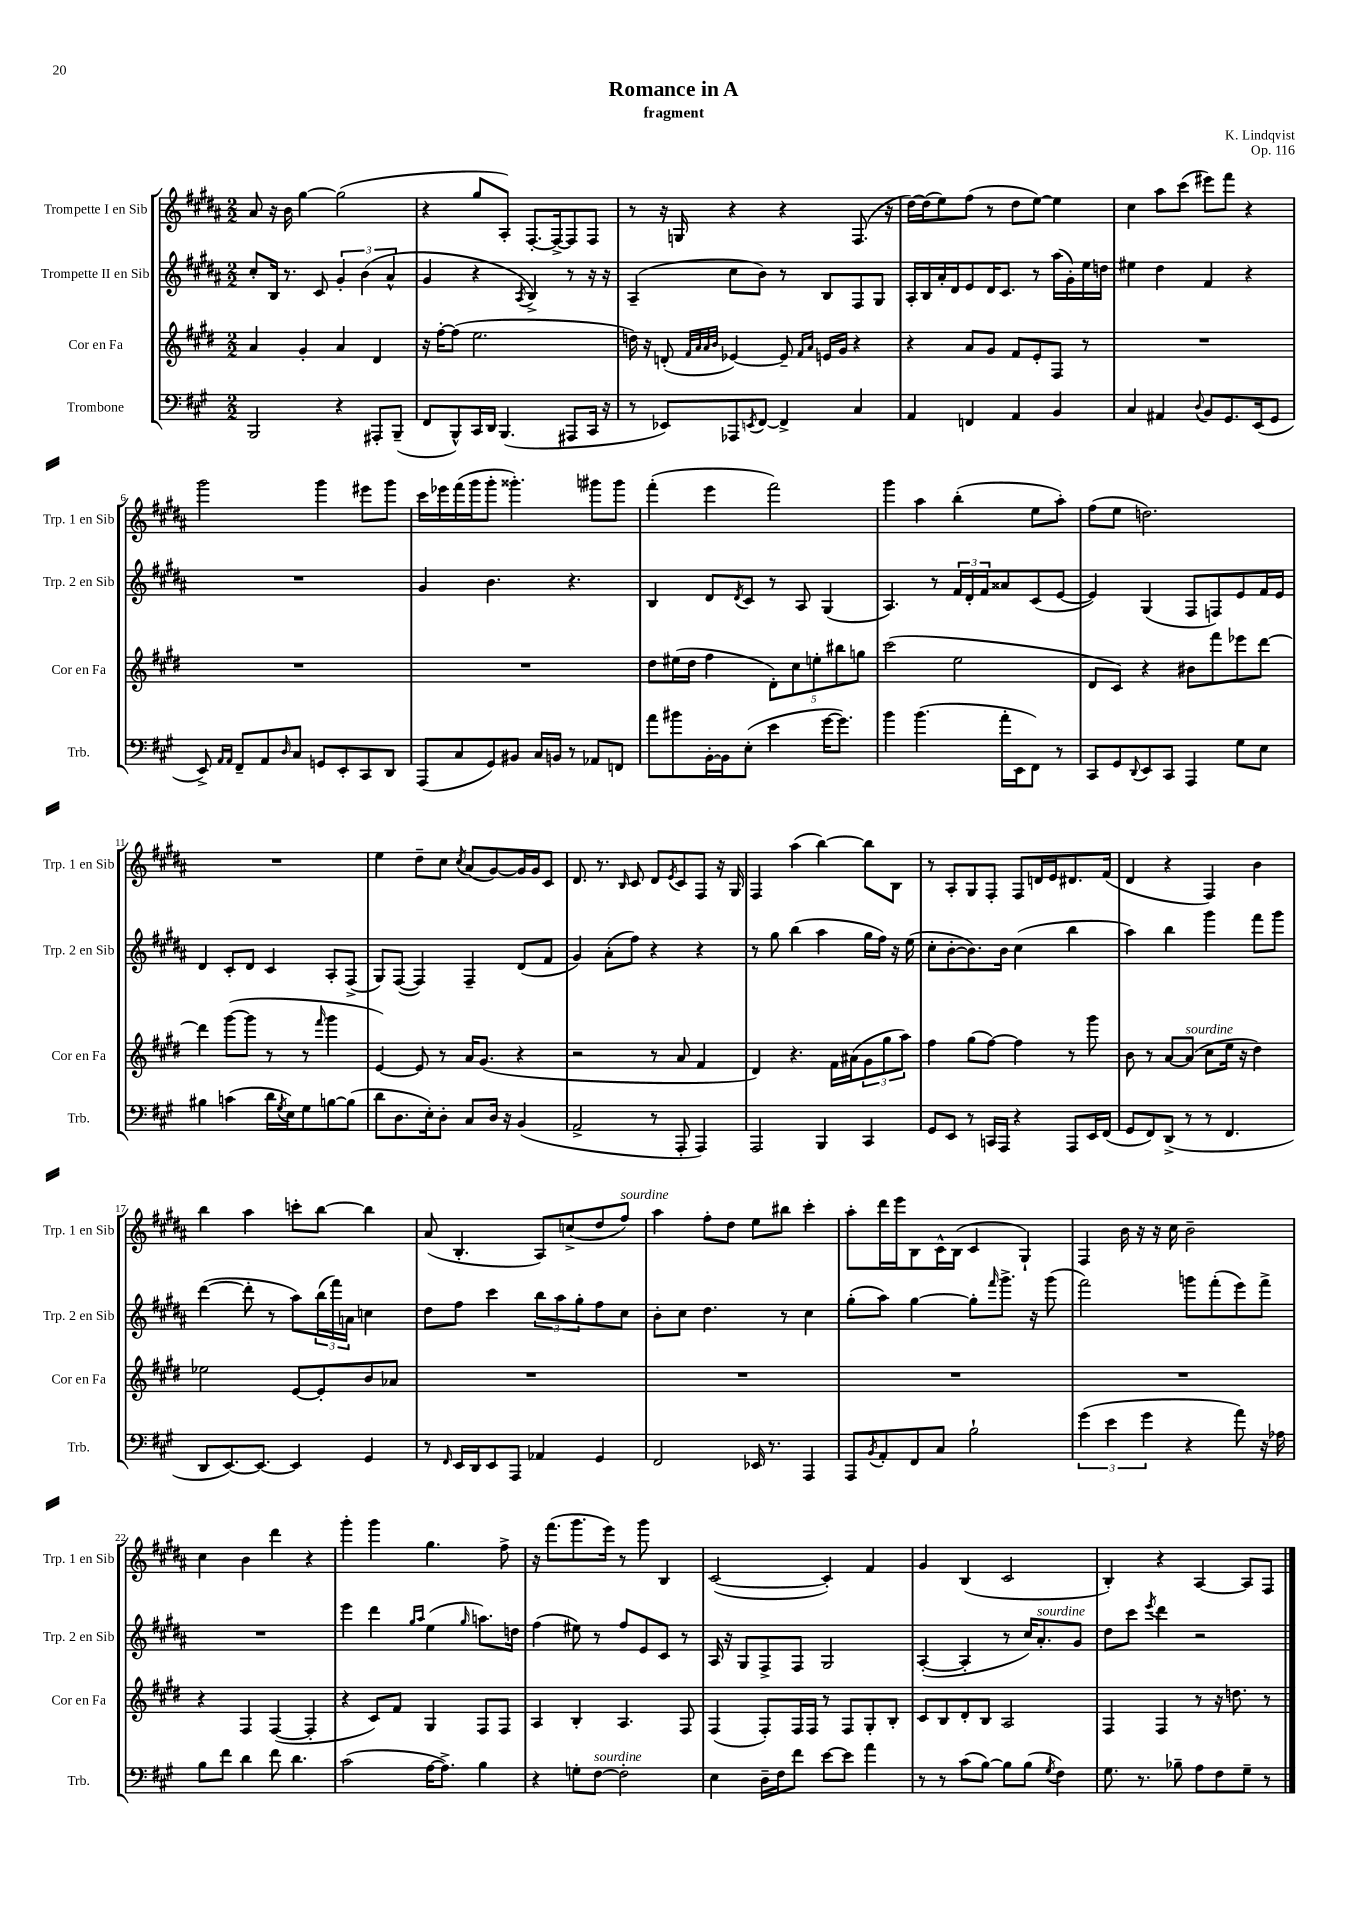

**kern	**kern	**kern	**kern
*staff4	*staff3	*staff2	*staff1
*clefF4	*clefG2	*clefG2	*clefG2
*k[f#c#g#]	*k[f#c#g#d#]	*k[f#c#g#d#a#]	*k[f#c#g#d#a#]
*M2/2	*M2/2	*M2/2	*M2/2
2BBB	4a	8cc#'	8a#
.	.	16B	16r
.	.	8.r	16b
.	4g#'	.	[4gg#
.	.	8c#	.
4r	4a	6g#'	(2gg#]
.	.	(6b	.
8AAA#'	4d#	.	.
.	.	6a#^^	.
(8BBB~	.	.	.
=	=	=	=
8FF#	16r	4g#	4r
.	[16ff#'	.	.
8BBB^^)	(8ff#]	.	.
16CC#	2.ee	4r	8gg#
16DD	.	.	.
(4.BBB	.	.	8A#')
.	.	8qA#	.
.	.	4B^)	[8.F#'
.	.	.	16F#^_
8AAA#	.	8r	8F#]
16CC#	.	16r	8F#
16r	.	16r	.
=	=	=	=
8r	16dd)	(4A#~	8r
.	16r	.	.
8EE-)	(8d'	.	16r
.	.	.	16G
.	32qqf#	.	.
.	32qqa	.	.
.	32qqa	.	.
.	32qqb	.	.
8AAA-	[4e-)	8cc#	4r
8qEE	.	.	.
[8FF#	.	8b)	.
4FF#^]	8e-~]	8r	4r
.	16qqf#	.	.
.	16qqa	.	.
.	16e	8B	.
.	16g#	.	.
4C#	4r	8F#	(8.F#
.	.	8G#	.
.	.	.	16r
=	=	=	=
4AA	4r	16A#'	[16dd#)
.	.	16B	(16dd#]
.	.	16a#'	8ee)
.	.	16d#	.
4FF	8a	8e	(8ff#
.	8g#	16d#	8r
.	.	8.c#	.
4AA	8f#	.	8dd#
.	8e'	8r	[8ee)
4BB	8F#	(16aa#	4ee]
.	.	16g#')	.
.	8r	16ee	.
.	.	16dd	.
=	=	=	=
4C#	1r	4ee#	4cc#
4AA#	.	4dd#	8aa#
.	.	.	(8ccc#
8qqD	.	.	.
8BB	.	4f#	8eee#)
8.GG#	.	.	8fff#
.	.	4r	4r
(16EE	.	.	.
8GG#	.	.	.
=	=	=	=
8EE^)	1r	1r	2ggg#
16qqAA	.	.	.
16qqAA	.	.	.
8FF#~	.	.	.
8AA	.	.	.
16qqD	.	.	.
8C#	.	.	.
8GG	.	.	4ggg#
8EE'	.	.	.
8CC#	.	.	8eee#
8DD	.	.	8ggg#
=	=	=	=
(8AAA	1r	4g#	16ccc#
.	.	.	16eee-
8C#	.	.	(16fff#
.	.	.	16ggg#
8GG#)	.	4.b	8ggg#'
8BB#	.	.	4.ggg##')
16C#	.	.	.
16BB	.	.	.
8r	.	4.r	.
8AA-	.	.	8ggg#
8FF	.	.	8ggg#
=	=	=	=
8a	8dd#	4B	(4fff#'
8b#	(16ee#	.	.
.	16dd#	.	.
[16BB'	4ff#	8d#	4eee
16BB]	.	.	.
.	.	8qd#	.
(8E'	.	8c#	.
4e	10d#')	8r	2fff#)
.	10cc#	.	.
.	.	8A#	.
.	10ee'	.	.
[16g#	.	(4G#	.
.	10bb#	.	.
8.g#])	.	.	.
.	10gg	.	.
=	=	=	=
4b	(2ccc#	4.A#)	4ggg#
(4.b	.	.	4aa#
.	.	8r	.
.	2ee	24f#	(4bb'
.	.	24d#'	.
.	.	24f#	.
16a'	.	8a##	.
16EE	.	.	.
8FF#)	.	(8c#	8ee
8r	.	[8e	8aa#')
=	=	=	=
8CC#	8d#	4e])	(8ff#
8GG#	8c#)	.	8ee
8qqDD	.	.	.
8EE	4r	(4G#	2.dd)
8CC#	.	.	.
4AAA	8b#	8F#	.
.	8fff#	8F)	.
8G#	8eee-	8e	.
8E	[8ddd#	16f#	.
.	.	16e	.
=	=	=	=
4B#	4ddd#]	4d#	1r
(4c	([8ggg#	8c#'	.
.	8ggg#]	8d#	.
16d	8r	4c#	.
8qG#	.	.	.
16E)	.	.	.
8G#	8r	.	.
.	16qqfff#	.	.
[8B	4ggg#	8A#'	.
(8B]	.	(8F#^	.
=	=	=	=
8d	[4e)	8G#)	4ee
8.D	.	([8F#	.
.	8e]	4F#])	8dd#~
16E')	.	.	.
8D'	8r	.	8cc#
.	.	.	8qcc#
8C#	16a	4F#~	(8a#
.	(8.g#	.	.
16D	.	.	[8g#)
16r	.	.	.
(4BB	4r	(8d#	16g#]
.	.	.	16g#
.	.	8f#	8c#
=	=	=	=
2AA^	2r	4g#)	8.d#
.	.	.	8.r
.	.	(8a#'	.
.	.	.	16qqB
.	.	8ff#)	8c#
8r	8r	4r	8d#
.	.	.	8qe
8AAA'	8a	.	8c#
4AAA)	4f#	4r	8F#
.	.	.	16r
.	.	.	16G#
=	=	=	=
2AAA	4d#)	8r	4F#
.	.	8gg#	.
.	4.r	(4bb	(4aa#
4BBB	.	4aa#	[4bb)
.	16f#	.	.
.	(16a#	.	.
4CC#	12g#	16gg#	8bb]
.	.	16ff#)	.
.	12gg#	.	.
.	.	16r	8B
.	12aa)	.	.
.	.	(16ee	.
=	=	=	=
8GG#	4ff#	8cc#'	8r
8EE	.	[8b'	8A#'
8r	(8gg#	8.b])	8G#
16CC	[8ff#)	.	8F#'
16AAA	.	16b	.
4r	4ff#]	(4cc#	8F#
.	.	.	16d
.	.	.	16e
8AAA	8r	4bb	8.d#
16EE	8ggg#	.	.
(16FF#	.	.	(16f#
=	=	=	=
8GG#	8b	4aa#)	4d#
8FF#)	8r	.	.
(8DD^	[8a	4bb	4r
8r	(8a]	.	.
8r	8cc#	4ggg#	4F#)
4.FF#	16ee	.	.
.	16r	.	.
.	4dd#)	8fff#	4b
.	.	8ggg#	.
=	=	=	=
8DD	2ee-	([4ddd#	4bb
[8.EE)	.	.	.
.	.	8ddd#']	4aa#
8.EE_	.	.	.
.	.	8r	.
4EE]	[8e	8aa#)	8ccc'
.	8e']	(24bb	[8bb
.	.	24fff#)	.
.	.	24a	.
4GG#	8b	4cc	4bb]
.	8a-	.	.
=	=	=	=
8r	1r	8dd#	(8a#
16qqFF#	.	.	.
16EE	.	8ff#	4.B'
16DD	.	.	.
8EE	.	4ccc#	.
8AAA	.	.	.
4AA-	.	12bb	8A#)
.	.	12aa#	.
.	.	.	(8cc^
.	.	12gg#'	.
4GG#	.	8ff#	8dd#
.	.	8cc#	8ff#)
=	=	=	=
2FF#	1r	8b'	4aa#
.	.	8cc#	.
.	.	4.dd#	8ff#'
.	.	.	8dd#
16EE-	.	.	8ee
8.r	.	.	.
.	.	8r	8bb#
4AAA	.	4cc#	4ccc#'
=	=	=	=
8AAA	1r	(8gg#'	8aa#'
8qBB	.	.	.
8AA'	.	8aa#)	16ddd#
.	.	.	16eee
8FF#	.	[4gg#	8B
8C#	.	.	16c#^^
.	.	.	(16B
2B`	.	8gg#']	4c#
.	.	16qqfff#	.
.	.	8.ggg#^	.
.	.	.	4G#`)
.	.	16r	.
.	.	(8ggg#	.
=	=	=	=
(6g#	1r	2fff#)	4F#
6e	.	.	.
.	.	.	16b
.	.	.	16r
6g#	.	.	.
.	.	.	16r
.	.	.	16cc#
4r	.	8ggg	2b~
.	.	(8fff#'	.
8a)	.	8eee)	.
16r	.	8fff#^	.
16A-	.	.	.
=	=	=	=
8B	4r	1r	4cc#
8f#	.	.	.
4d	4F#	.	4b
8f#	([4F#	.	4ddd#
4.d	.	.	.
.	4F#']	.	4r
=	=	=	=
(2c#	4r	4eee	4ggg#'
.	8c#)	4ddd#	4ggg#
.	8f#	.	.
.	.	16qqgg#	.
.	.	16qqaa#	.
[16A	4G#	(4ee	4.gg#
8.A^])	.	.	.
.	.	16qqgg#	.
4B	8F#	8.aa)	.
.	8F#	.	8ff#^
.	.	16dd	.
=	=	=	=
4r	4A	(4ff#	16r
.	.	.	(8.fff#
8G'	4B'	8ee#)	8.ggg#
[8F#	.	8r	.
.	.	.	16eee)
2F#']	4.A	8ff#	8r
.	.	8e	8ggg#
.	.	8c#	4B
.	8F#	8r	.
=	=	=	=
4E	(4F#	16A#	([2c#
.	.	16r	.
.	.	8G#	.
16D~	8F#')	8F#^	.
16F#	.	.	.
8f#	16F#	8F#	.
.	16F#	.	.
[8e	8r	2G#	4c#'])
8e]	8F#	.	.
4a	8G#'	.	4f#
.	8B'	.	.
=	=	=	=
8r	8c#	([4A#'	4g#
8r	8B	.	.
(8c#	8d#'	4A#']	(4B
[8B)	8B	.	.
8B]	2A	8r	2c#
(8B	.	16cc#)	.
.	.	8.a#'	.
8qG#	.	.	.
4F#)	.	.	.
.	.	8g#	.
=	=	=	=
8.G#	4F#	8dd#	4B')
.	.	8ccc#	.
8.r	.	.	.
.	.	8qeee	.
.	4F#	4ddd#	4r
8B-~	.	.	.
8A	8r	2r	[4A#
8F#	16r	.	.
.	8.dd	.	.
8G#~	.	.	8A#]
8r	8r	.	8F#
==	==	==	==
*-	*-	*-	*-
